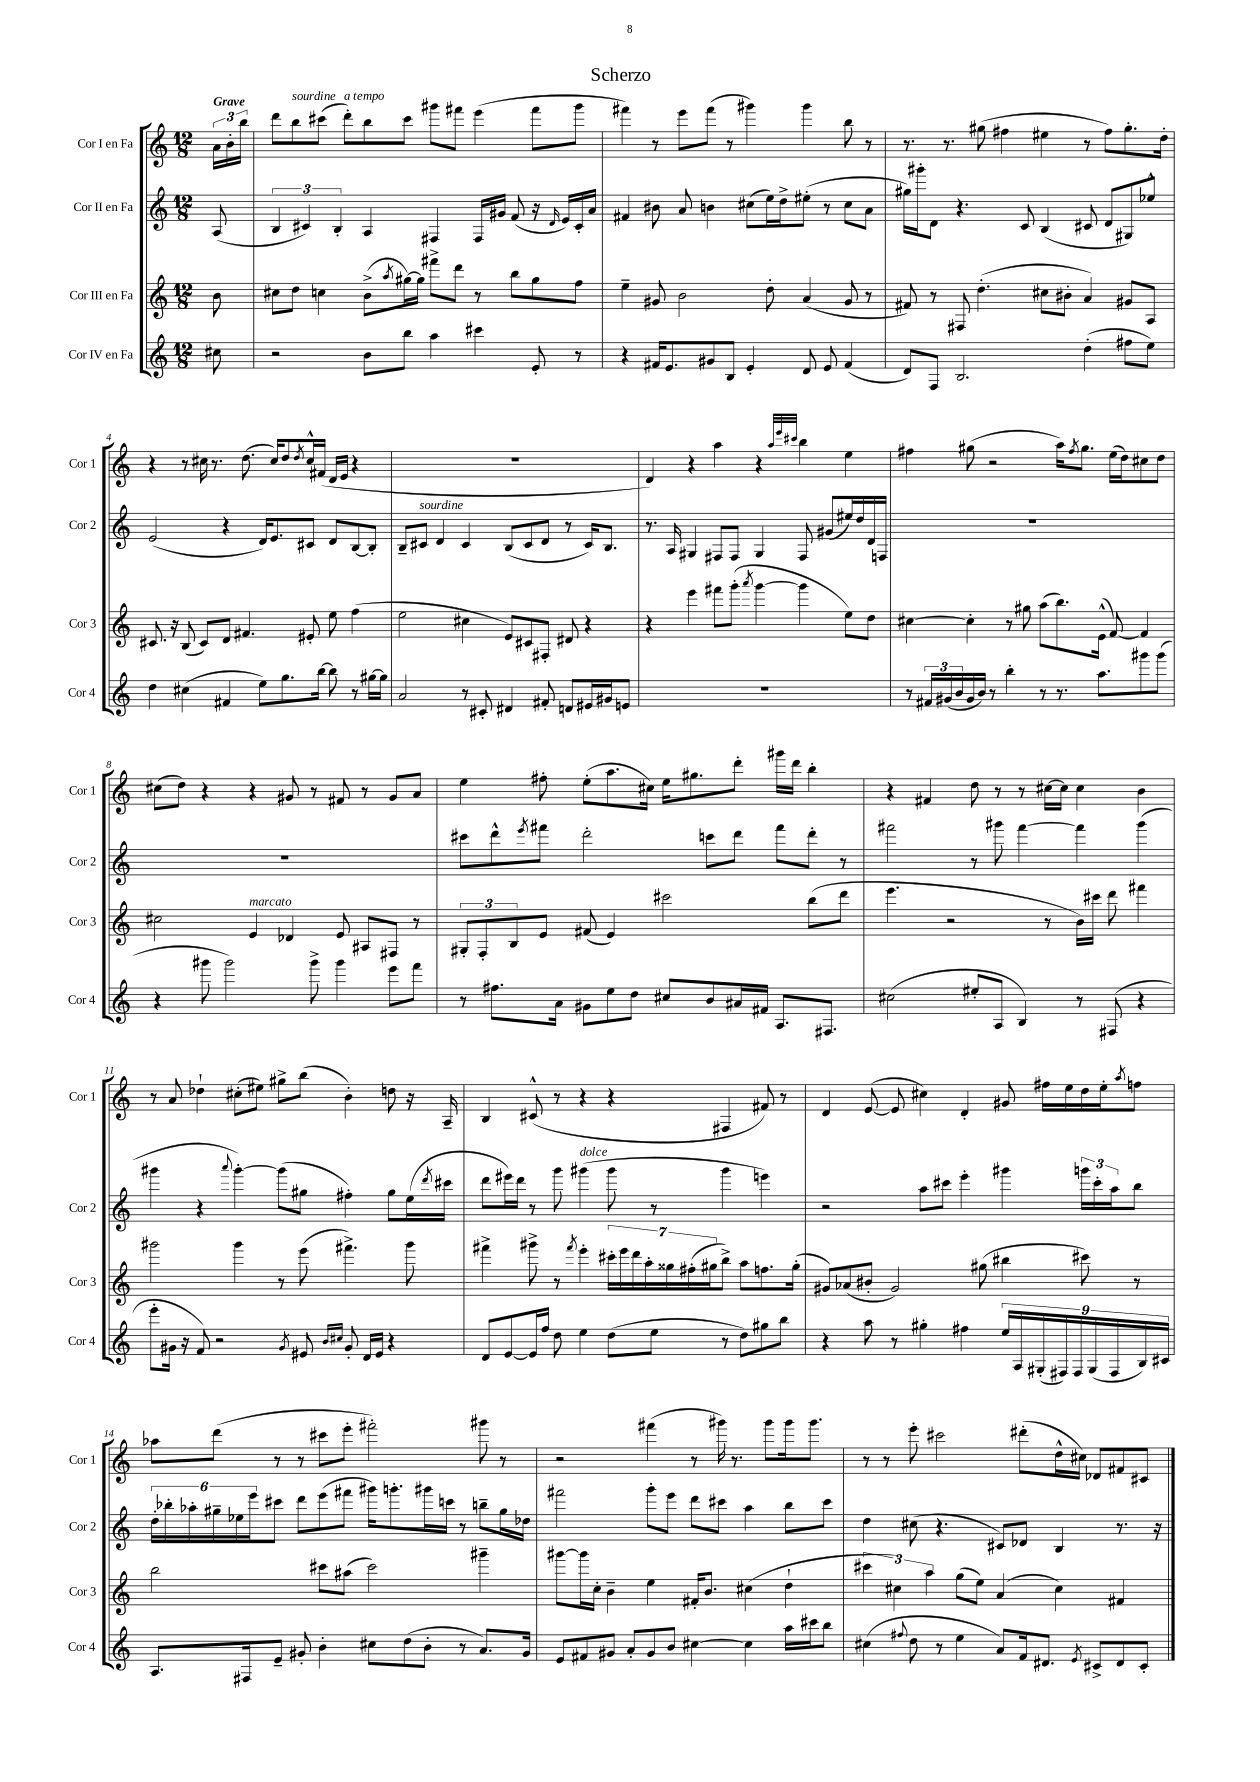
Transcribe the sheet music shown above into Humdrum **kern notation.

**kern	**kern	**kern	**kern
*staff4	*staff3	*staff2	*staff1
*clefG2	*clefG2	*clefG2	*clefG2
*k[]	*k[]	*k[]	*k[]
*M12/8	*M12/8	*M12/8	*M12/8
8cc#	8b	(8A	24a
.	.	.	24b'
.	.	.	24bb
=	=	=	=
2r	8cc#	6B	8ddd
.	8dd	.	8bb
.	.	6c#)	.
.	4cc	.	(8ccc#
.	.	6B'	.
.	.	.	8ddd')
8b	(8b^	4A	8bb
.	8qaa	.	.
8bb	[16gg#)	.	8ccc#
.	16gg#]	.	.
4aa	8fff#^	4F#	8ggg#
.	8ddd	.	8fff#
4ccc#	8r	16F#	(4eee
.	.	16g#	.
.	8bb	(8f	.
8e'	8gg#	16r	8fff#
.	.	16qqd	.
.	.	16e)	.
8r	8ff	16c#'	8ggg#
.	.	16a	.
=	=	=	=
4r	4ee~	4f#	4fff#)
16f#	8g#	8b#	8r
8.e	.	.	.
.	2b	8a	8eee
8g#	.	4b	(8fff#
8B	.	.	8r
4e'	.	(8cc#	4ggg#)
.	8dd'	16ee)	.
.	.	16dd^	.
8d	(4a	(8ee#'	4ggg#
8e	.	8r	.
(4f#	8g#	8cc#	8bb
.	8r	8a	8r
=	=	=	=
8d)	8f#)	16gg#)	8.r
.	.	16ggg#'	.
8F	8r	8d	.
.	.	.	8.r
2.B	8F#	4.r	.
.	(4.dd'	.	(8gg#
.	.	.	4ff#
.	.	8c	.
.	8cc#	(4B	4ee#
.	8b#'	.	.
(4dd'	4a)	8c#	8r
.	.	8d	8ff#)
8ff#	8g#	8G#)	8.gg#'
8ee)	8A	8ee-^^	.
.	.	.	16dd'
=	=	=	=
4dd	8.c#	(2e	4r
.	16r	.	.
(4cc#	(8B	.	8r
.	8c#)	.	16cc#
.	.	.	8.r
4f#	8d	4r	.
.	4.f#	.	(8.dd
8ee)	.	16d)	.
.	.	8.e	16cc#)
8.gg	.	.	8dd
.	.	.	8qdd
.	8e#'	8c#	16cc#^^
[16bb	.	.	(16f#
8bb]	8ee	8d	16d
.	.	.	16e
8r	(4ff	[8B	4r
[16gg#	.	8B']	.
16gg#]	.	.	.
=	=	=	=
2a	2ee	8B~	1.r
.	.	8c#	.
.	.	4d	.
8r	4cc#	4c#	.
8c#'	.	.	.
4d#	8e)	(8B	.
.	8c#	8c#	.
8f#'	8F#'	8d	.
8d	8d#	8r	.
16e#	4r	16c#)	.
16g#	.	8.B	.
8e	.	.	.
=	=	=	=
1.r	4r	8.r	4d)
.	.	16A	.
.	4eee	4G#	4r
.	8fff#	8F#	4aa
.	(8ggg'	8F#	.
.	8qaaa	.	.
.	[4ggg	4G#	4r
.	.	.	32qqaa
.	.	.	32qqeee
.	.	.	32qqccc#
.	4ggg]	8F#	4bb
.	.	(8g#	.
.	8ee)	16ee#)	4ee
.	.	16dd	.
.	8dd	16d	.
.	.	16F	.
=	=	=	=
8r	[4cc#	1.r	4ff#
24f#	.	.	.
(24g#	.	.	.
24b	.	.	.
16g#	4cc#']	.	(8gg#
16b)	.	.	.
8r	.	.	2r
4bb'	8r	.	.
.	8gg#	.	.
8r	(8aa	.	.
8.r	8.bb)	.	16aa)
.	.	.	8qff#
.	.	.	8.gg#
8.aa	(16e^^	.	.
.	[8f)	.	(16ee
.	.	.	16dd)
8ggg#	4f]	.	8cc#
(8ggg#	.	.	8dd
=	=	=	=
4r	2cc#	1.r	(8cc#
.	.	.	8dd)
8ggg#	.	.	4r
2ggg#)	.	.	.
.	4e	.	4r
.	4d-	.	8g#
8ggg#^	.	.	8r
4ggg#	8e	.	8f#
.	8A#	.	8r
8eee	8F#	.	8g#
8fff	8r	.	8a
=	=	=	=
8r	12G#'	8ccc#	4ee
.	12F'	.	.
8.ff#	.	8ddd^^	.
.	12B	.	.
.	.	8qeee	.
.	8e	8fff#	8ff#'
16a	.	.	.
8g#	(8f#	2ddd'	(8ee'
8ee	4e)	.	8.aa
8dd	.	.	.
.	.	.	16cc#)
8cc#	2ccc#	.	16ee
.	.	.	8.gg#
8b	.	8ccc	.
16a#	.	8ddd	8ddd'
16f#	.	.	.
8.A	.	8fff#	16ggg#
.	.	.	16ddd
.	(8bb	8ddd'	4bb'
8.F#	.	.	.
.	8ddd	8r	.
=	=	=	=
(2cc#	4.eee	2fff#	4r
.	.	.	4f#
.	2r	.	.
8ee#'	.	8r	8dd
8A	.	8ggg#	8r
4B)	.	[4fff#	8r
.	8r	.	[16cc#
.	.	.	16cc#]
8r	16b)	4fff#]	4cc#
.	16ccc#	.	.
(8F#	8ddd	.	.
4r	4fff#	(4ggg#	4b
=	=	=	=
8eee'	2ggg#	4ggg#	8r
16g#	.	.	8a
16r	.	.	.
8f)	.	4r	4dd-`
2r	.	.	.
.	.	8qqaaa	.
.	4ggg#	[4ggg#')	(8cc#'
.	.	.	8ee#)
.	8r	(8ggg#]	8gg#^
8qg#	.	.	.
8e#	(8eee	8gg#	(8bb
16qqb	.	.	.
16qqcc#	.	.	.
8g#'	4.fff#^)	4ff#')	4b')
16d	.	.	.
16e#	.	.	.
4r	.	8gg#	8dd
.	8ggg#	(16ee	16r
.	.	8qddd	.
.	.	16ccc#	16A~
=	=	=	=
8d	4fff#^	8ddd	4B
[8e	.	16eee#)	.
.	.	16ddd	.
16e]	8ggg#^	8r	(8c#^^
16ff	.	.	.
8dd	8r	8ggg	8r
.	8qfff#	.	.
4ee	4eee'	(4ggg#	4r
(8dd	28ccc#'	8ggg#	4r
.	28eee	.	.
.	28ddd	.	.
.	28aa'	.	.
8ee	.	8r	.
.	28gg##	.	.
.	(28ff#'	.	.
.	28gg#	.	.
8r	8bb^)	4ggg#	4F#
8dd)	8aa	.	.
8gg#	8.ff	4eee)	8f#)
8bb	.	.	8r
.	(16gg#'	.	.
=	=	=	=
4r	8g#)	2r	4d
.	(8a-	.	.
8aa	8b#'	.	([8e
8r	2g#)	.	8e]
4gg#'	.	8aa	4cc#)
.	.	8ccc#	.
4ff#	.	4eee'	4d'
.	(8gg#	.	.
18ee	4bb#	4ggg#	8g#
18A	.	.	.
(18G#'	.	.	.
.	.	.	16ff#
18F#)	.	.	.
.	.	.	16ee
18F#	.	.	.
.	8ccc#)	24ggg	16dd
(18G#	.	.	.
.	.	24ccc#'	.
.	.	.	16ee'
18F#	.	24aa	.
.	.	.	8qaa
.	8r	8bb	8ff
18B)	.	.	.
18c#	.	.	.
=	=	=	=
8.A	2bb	24dd'	8aa-
.	.	24bb-'	.
.	.	24aa-'	.
.	.	24gg#~	(8ddd
.	.	24ee-	.
16F#	.	.	.
.	.	24eee	.
8e~	.	8ccc#	8r
8g#'	.	8ddd	8r
4b'	8ccc#	(8eee	8ccc#
.	(8aa#	8fff#	8eee'
8cc#	2ccc#)	16ggg#)	2fff#')
.	.	8.ggg'	.
(8dd	.	.	.
8b'	.	16ggg#	.
.	.	16ccc	.
8r	.	8r	.
8.a)	4ggg#~	8bb~	8ggg#
.	.	16gg#	8r
16g#	.	16dd-	.
=	=	=	=
8e	[8ggg#	2fff#	2r
8f#	16ggg#]	.	.
.	16cc'	.	.
8g#	4b~	.	.
8a'	.	.	.
8g#	4ee	8ggg'	(4fff#
8b	.	8eee	.
[4cc#	16f#'	8ddd	8r
.	8.b	.	.
.	.	8ccc#	16ggg#)
.	.	.	8.r
4cc#]	(4cc#	4aa	.
.	.	.	8ggg#
16aa	4dd`	8bb	16ggg#
16ccc#	.	.	8.ggg#
8bb	.	8ccc#	.
=	=	=	=
(4cc#	6ccc#	4dd	8r
.	.	.	8r
.	6cc#)	.	.
8qqff#	.	.	.
8dd	.	(8cc#	8eee'
.	6aa	.	.
8r	.	4.r	2ccc#
4ee	(8gg	.	.
.	8ee)	.	.
8a)	(4a	8c#)	.
16f	.	8d-	(8ddd#'
8.d#	.	.	.
.	4cc#)	4B	16dd^^
.	.	.	16cc#)
8qe	.	.	.
8c#^	.	.	8d-
8d#	4f#	8.r	8f#
8c#'	.	.	8c#
.	.	16r	.
==	==	==	==
*-	*-	*-	*-
